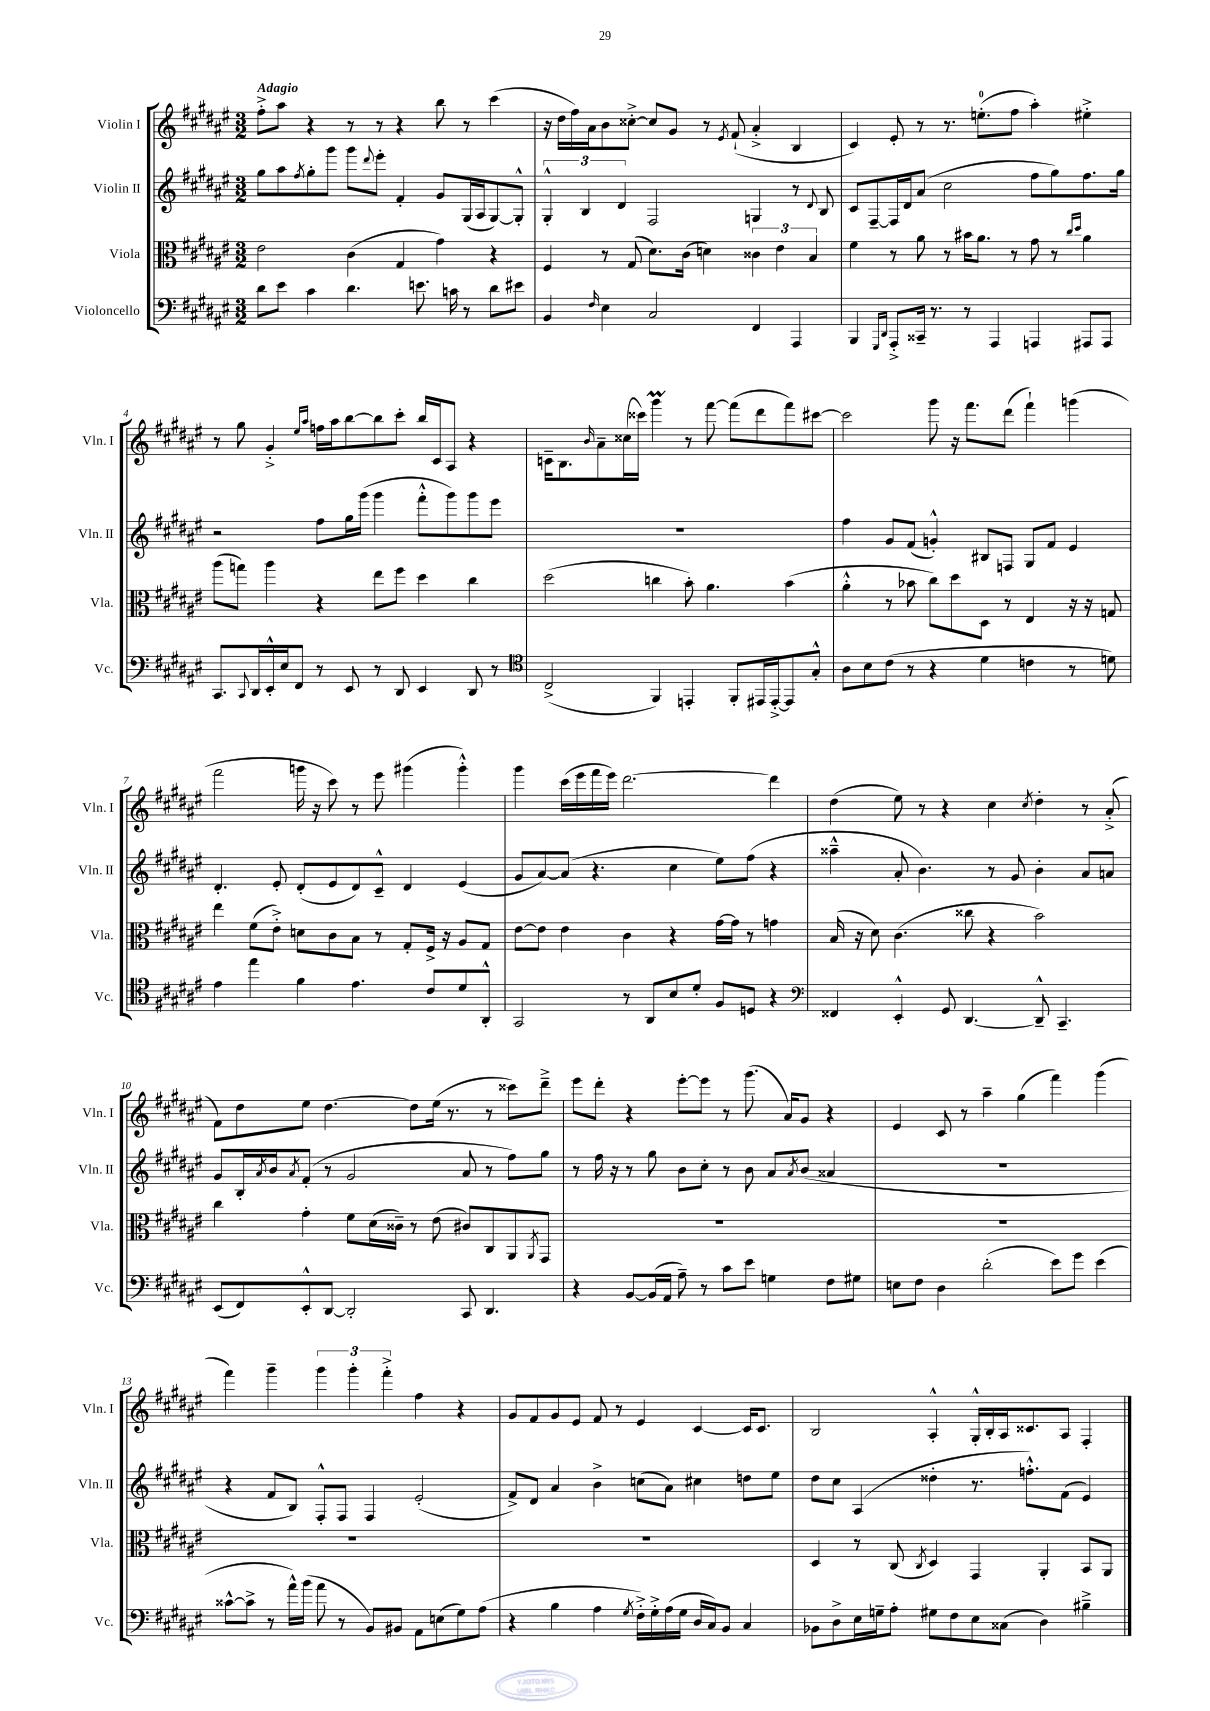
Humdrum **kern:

**kern	**kern	**kern	**kern
*part4	*part3	*part2	*part1
*staff4	*staff3	*staff2	*staff1
*I"Violoncello	*I"Viola	*I"Violin II	*I"Violin I
*I'Vc.	*I'Vla.	*I'Vln. II	*I'Vln. I
*clefF4	*clefC3	*clefG2	*clefG2
*k[f#c#g#d#a#e#]	*k[f#c#g#d#a#e#]	*k[f#c#g#d#a#e#]	*k[f#c#g#d#a#e#]
*M3/2	*M3/2	*M3/2	*M3/2
=1	=1	=1	=1
!	!	!	!LO:TX:a:B:t=Adagio
8d#\L	2e#\	8gg#\L	8ff#'^\L
8e#\J	.	8aa#\	8aa#\J
.	.	8qff#/	.
4c#\	.	8gg#'\	4r
.	.	8ggg#\J	.
4.d#\	(4c#\	8ggg#\L	8r
.	.	8qqddd#/	.
.	.	8eee#'\J	8r
.	4G#/	4f#'/	4r
8.en\	.	.	.
.	4g#\)	8g#/L	8bb\
16cn\	.	.	.
8r	.	(16G#/L	8r
.	.	16A#/J	.
8d#\L	4r	[8G#/)	(4ccc#\
8e#X\J	.	8G#'^^/J]	.
=2	=2	=2	=2
4BB/	4F#/	6G#'^^/	16r
.	.	.	16dd#\LL
.	.	.	16ff#\)
.	.	6B/	.
.	.	.	16a#\J
16qqF#/	.	.	.
4E#\	8r	.	8b\
.	.	6d#/	.
.	(8G#/	.	[8cc##X'^\J
2C#/	8.d#\L)	2F#/	8cc##/L]
.	.	.	8g#/J
.	(16c#\Jk	.	.
.	4dn\)	.	8r
.	.	.	8qe#/
.	.	.	(8f#`/
4FF#/	6c##X\	4Gn/	4a#'^/
.	6e#\	.	.
4AAA#/	.	8r	4B/
.	6B/	.	.
.	.	8qqd#/	.
.	.	8B/	.
=3	=3	=3	=3
4BBB/	4f#\	8c#/L	4c#/)
.	.	[8F#~/	.
16qqGGG#/LL	.	.	.
16qqDD#/JJ	.	.	.
8AAA#'^/L	8r	16F#/L]	8e#'/
.	.	16d#/J	.
16CC##X~/Jk	8a#\	(8a#/J	8r
8.r	.	.	.
.	8r	2cc#\	8.r
8r	16b#X\KL	.	.
.	8.a#\J	.	(8.een'\L
4AAA#/	.	.	.
.	8r	.	8ff#\J
4AAAn/	8g#\	8ff#\L	4aa#'\)
.	8r	8gg#\)	.
.	16qqcc#/LL	.	.
.	16qqdd#/JJ	.	.
8AAA#X/L	4a#\	8.ff#\	4ee#X'^\
8AAA#/J	.	.	.
.	.	16gg#\Jk	.
!!LO:LB:g=z
=4	=4	=4	=4
8.CC#/L	(8aa#\L	2r	8r
.	8ggn\J)	.	8gg#\
8qqCC#/	.	.	.
16DD#/L	.	.	.
16EE#'^^/	4aa#\	.	4g#'^/
16E#/J	.	.	.
8FF#/J	.	.	.
.	.	.	16qqee#/LL
.	.	.	16qqaa#/JJ
8r	4r	8ff#\L	16ffn\LL
.	.	.	16aa#\J
8EE#/	.	16gg#\L	[8bb\
.	.	(16ggg#\JJ	.
8r	8ee#\L	4ggg#\	8bb\]
8DD#/	8ff#\J	.	8ccc#'\J
4EE#/	4dd#\	8fff#'^^\L	16bb/LL
.	.	.	16c#/J
.	.	8ggg#\)	8A#/J
8DD#/	4cc#\	8ggg#\	4r
8r	.	8eee#\J	.
=5	=5	=5	=5
*clefC4	*	*	*
(2C#^/	(2dd#\	1.r	16cn~\KL
.	.	.	8.B\
.	.	.	16qqb/
.	.	.	8a#~\
.	.	.	(16cc##X\L
.	.	.	16ccc##X\JJ)
4FF#/)	4ccn\	.	4ggg#M\
4EEn'/	8b'\)	.	8r
.	4.a#\	.	[8fff#\
8FF#'/L	.	.	(8fff#\L]
16EE#X/L	.	.	8ddd#\
[16EE#'^/J	.	.	.
8EE#/]	(4b\	.	8fff#\)
8G#'^^/J	.	.	[8ccc#X\J
=6	=6	=6	=6
8A#\L	4a#'^^\	4ff#\	2ccc#\]
8B\	.	.	.
(8c#\J	8r	8g#/L	.
8r	8b-X\	(8f#/J	.
4r	8cc#\L)	4gn'^^/)	8ggg#\
.	8dd#\	.	16r
.	.	.	8.fff#\L
4d#\	8D#\J	8B#X/L	.
.	8r	8Fn/J	(8ddd#\J
4cn\	4E#/	8G#/L	4fff#`\)
.	.	8f#/J	.
8r	16r	4e#/	(4gggn\
.	16r	.	.
8dn\)	8Gn/	.	.
!!LO:LB:g=z
=7	=7	=7	=7
4e#\	4ee#\	4.d#'/	2fff#\
4ee#\	(8f#\L	.	.
.	8e#'^\J)	8e#'/	.
4f#\	8dn\L	(8d#'/L	16gggn\
.	.	.	16r
.	8c#\	8e#/	8ccc#\)
4.e#\	8B\J	8d#/)	8r
.	8r	8c#~^^/J	8eee#\
.	8G#'/L	4d#/	(4ggg#X\
8c#/L	16F#^/Jk	.	.
.	16r	.	.
8d#/	8A#/L	(4e#/	4ggg#'^^\)
8AA#'^^/J	8G#/J	.	.
=8	=8	=8	=8
2GG#/	[8e#\L	8g#/L	4ggg#\
.	8e#\J]	[8a#/)	.
.	4e#\	(8a#/J]	(16ccc#\LL
.	.	.	16eee#\
.	.	4.r	16fff#\
.	.	.	16eee#\JJ)
8r	4c#\	.	[2.ddd#\
8AA#/L	.	.	.
8B/	4r	4cc#\	.
8d#'/J	.	.	.
8F#/L	[16g#\LL	8ee#\L)	.
.	16g#\JJ]	.	.
8Dn/J	8r	(8ff#\J	.
4r	4gn\	4r	4ddd#\]
=9	=9	=9	=9
*clefF4	*	*	*
4FF##X/	(16B/	4aa##X~^^\	(4dd#\
.	16r	.	.
.	8d#\)	.	.
4EE#'^^/	(4.c#\	8a#'/	8ee#\)
.	.	4.b\)	8r
8GG#/	.	.	4r
[4.DD#/	8cc##X\	.	.
.	4r	8r	4cc#\
.	.	8g#/	.
.	.	.	8qcc#/
8DD#~^^/]	2b\)	4b'\	4dd#'\
4.CC#~/	.	.	.
.	.	8a#/L	8r
.	.	8an/J	(8a#'^/
!!LO:LB:g=z
=10	=10	=10	=10
(8EE#/L	4cc#\	8g#/L	8f#\L)
8FF#/)	.	16B'/L	8dd#\
.	.	8qa#/	.
.	.	16b/J	.
.	.	8qa#/	.
8EE#'^^/	4g#'\	(8f#'/J	8ee#\J
[8DD#/J	.	8r	[4.dd#\
2DD#'/]	8f#\L	2g#/	.
.	(16d#\L	.	.
.	16c##X~\JJ)	.	.
.	8r	.	8dd#\L]
.	(8e#\	.	(16ee#\Jk
.	.	.	8.r
8CC#/	8c#X/L)	8a#/	.
4.DD#/	8C#/	8r	8r
.	8AA#/	8ff#\L)	8ccc##X\L)
.	8qAA#/	.	.
.	8GG#/J	8gg#\J	8ddd#~^\J
=11	=11	=11	=11
4r	1.r	8r	8eee#\L
.	.	16ff#\	8ddd#'\J
.	.	16r	.
[8BB/L	.	8r	4r
(16BB/L]	.	8gg#\	.
16AA#/JJ	.	.	.
8A#~\)	.	8b\L	[8eee#'\L
8r	.	8cc#'\J	8eee#\J]
8c#\L	.	8r	8r
8e#\J	.	8b\	(8.ggg#\
4Gn\	.	8a#/L	.
.	.	.	16a#/KL)
.	.	8qa#/	.
.	.	(8b/J	8g#/J
8F#\L	.	4a##X/	4r
8G#X\J	.	.	.
=12	=12	=12	=12
8En\L	1.r	1.r	4e#/
8F#\J	.	.	.
4D#\	.	.	8c#/
.	.	.	8r
(2d#'\	.	.	4aa#~\
.	.	.	(4gg#\
8e#\L)	.	.	4fff#\)
8g#\J	.	.	.
(4e#\	.	.	(4ggg#\
!!LO:LB:g=z
=13	=13	=13	=13
[8c##X^^\L	1.r	4r	4fff#\)
8c##^\J]	.	.	.
8r	.	8f#/L	4ggg#~\
16a#^^\LL)	.	8B/J)	.
(16b\JJ	.	.	.
8a#\	.	8F#'^^/L	6ggg#\
8r	.	8F#/J	.
.	.	.	6ggg#'\
8BB/L)	.	4F#/	.
.	.	.	6fff#'^\
8BB#X/J	.	.	.
8AA#\L	.	(2e#'/	4ff#\
(8En\	.	.	.
8G#\)	.	.	4r
(8A#\J	.	.	.
=14	=14	=14	=14
4r	1.r	8f#^/L)	8g#/L
.	.	8d#/J	8f#/
4B\	.	4a#/	8g#/
.	.	.	8e#/J
4A#\	.	4b^\	8f#/
.	.	.	8r
8qG#/	.	.	.
16F#'^\LL)	.	(8ccn\L	4e#/
16G#'^\	.	.	.
(16A#\	.	8a#\J)	.
16G#\JJ	.	.	.
16D#/LL	.	4cc#X\	[4c#/
16C#/J)	.	.	.
8BB/J	.	.	.
4C#/	.	8ddn\L	16c#/KL]
.	.	.	8.c#/J
.	.	8ee#\J	.
=15	=15	=15	=15
8BB-X\L	4D#/	8dd#\L	2B/
8D#^\	.	8cc#\J	.
16E#\L	8r	(4A#/	.
16Gn~\J	.	.	.
8A#'\J	(8C#/	.	.
.	8qC#/	.	.
8G#X\L	4D#/)	4dd##X'\	4A#'^^/
8F#\	.	.	.
8E#\	4GG#/	8.r	16G#'^^/LL
.	.	.	16B'/
(8C##X\J	.	.	16A#/J
.	.	8.ffn'^^\L)	8.c##X/
4D#\)	4AA#'/	.	.
.	.	(8f#\J	8A#/J
4B#X~^\	8BB/L	4e#/)	4F#'/
.	8AA#/J	.	.
==	==	==	==
*-	*-	*-	*-
